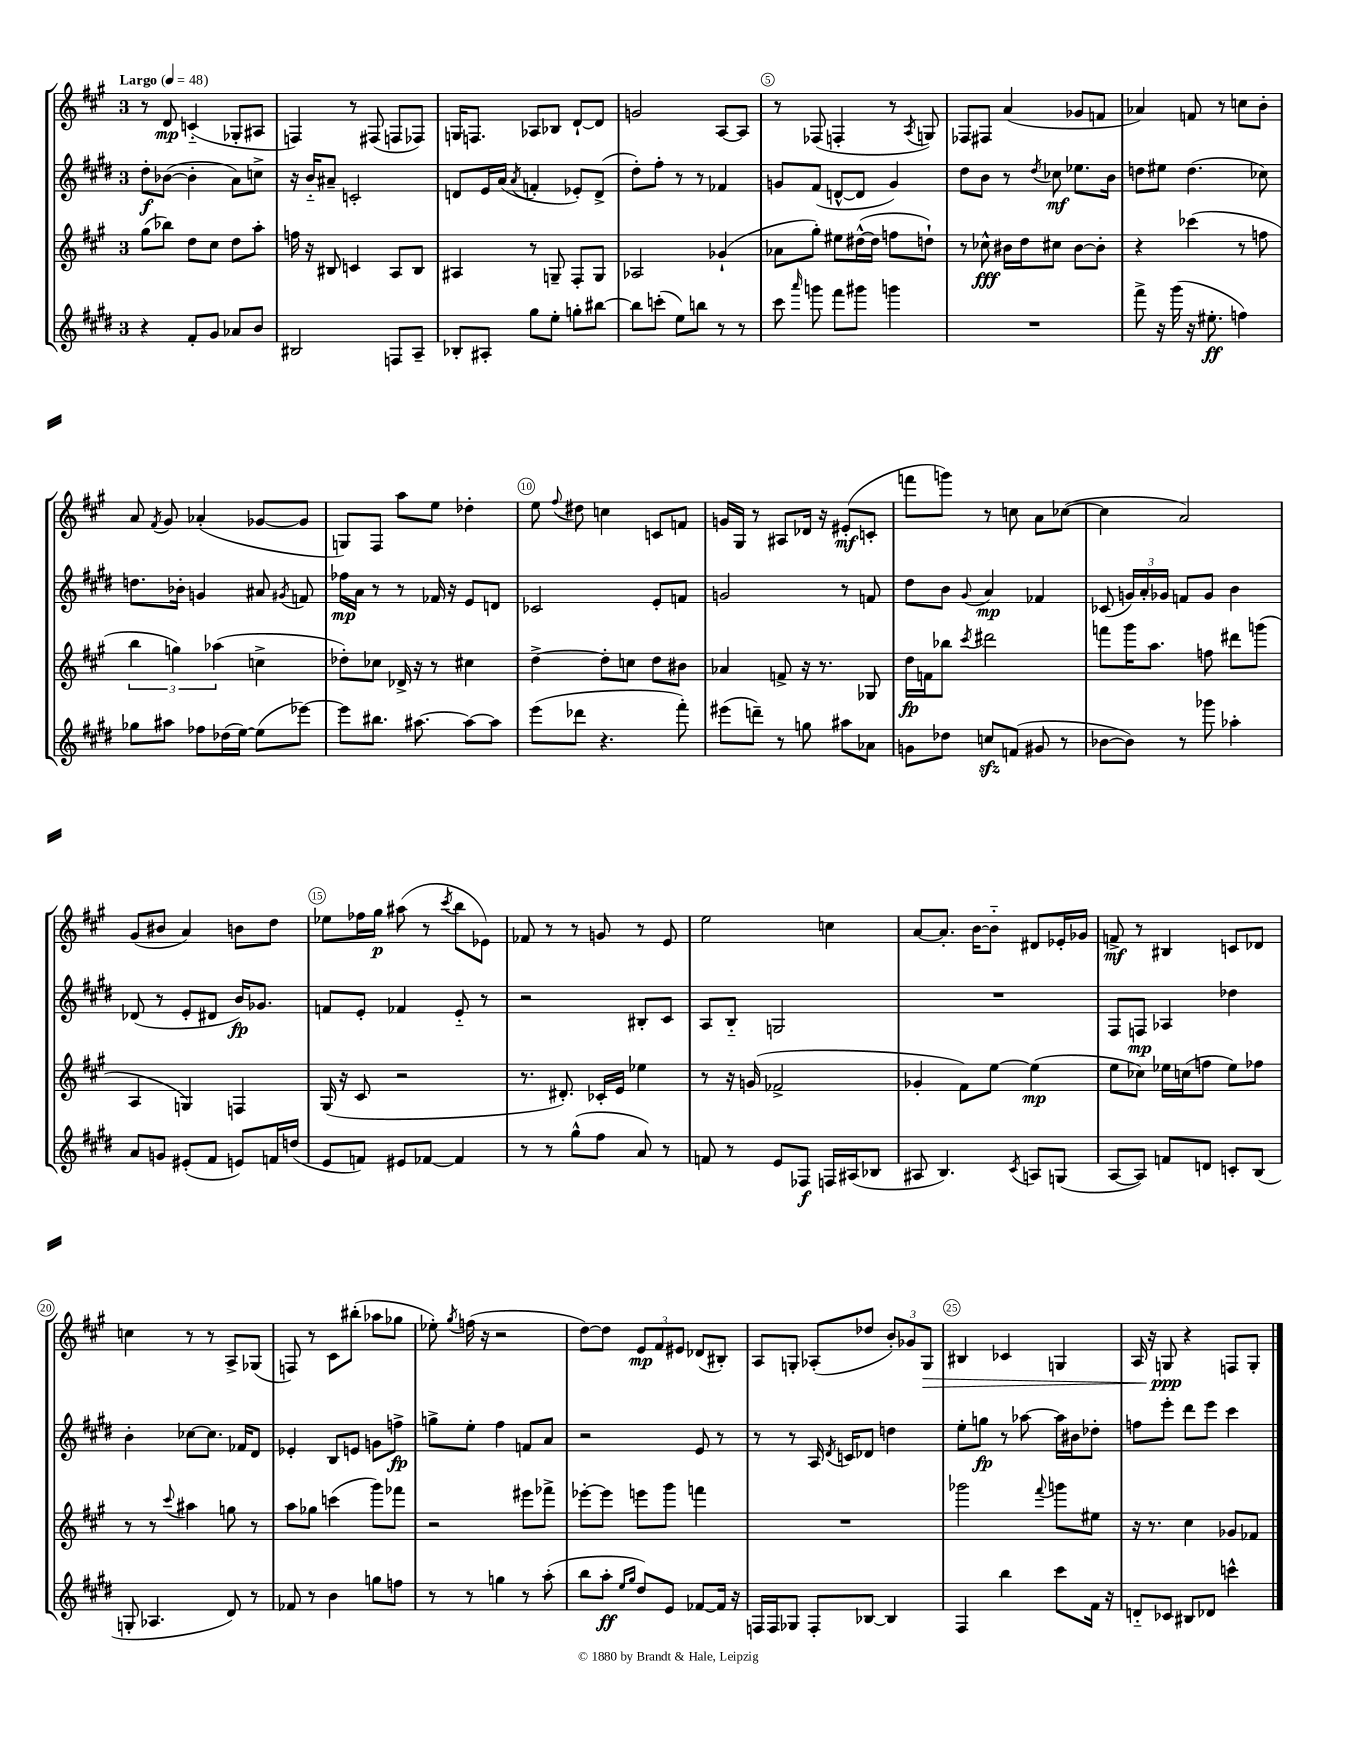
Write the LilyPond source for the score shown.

<<
\new StaffGroup <<
\new Staff = "s0" {
    \clef treble \key a \major \once \override Staff.TimeSignature.style = #'single-digit \time 3/4 \tempo "Largo" 4 = 48
    \autoBeamOff r8 d'8\mp c'4-_( ges8[-. ais8] |
    f4) r8 fis8( f8[ fes8]) |
    g16[ f8.] aes8[ bes8] d'8[~-! d'8] |
    g'2 a8[~ a8] |
    r8 fes8( f4-. r8 \acciaccatura { a8 } g8) |
    fes8[ fis8] a'4( ges'8[ f'8] |
    aes'4) f'8 r8 c''8[ b'8]-. |
    a'8 \acciaccatura { fis'8 } gis'8 aes'4-.( ges'8[~ ges'8] |
    g8[) fis8] a''8[ e''8] des''4-. |
    e''8 \appoggiatura { fis''8 } dis''8 c''4 c'8[ f'8] |
    g'16[ gis16] r8 ais8[ des'16] r16 eis'8[-.\mf( c'8]-. |
    f'''8[ g'''8]) r8 c''8 a'8[ ces''8]~( |
    ces''4 a'2) |
    gis'8[( bis'8] a'4) b'8[ d''8] |
    ees''8[ fes''16 gis''16]\p ais''8( r8 \acciaccatura { cis'''8 } b''8[ ees'8]) |
    fes'8 r8 r8 g'8 r8 e'8 |
    e''2 c''4 |
    a'8[~ a'8.]-. b'16[~ b'8]-_ dis'8[ ees'16-. ges'16] |
    f'8->\mf r8 bis4 c'8[ des'8] |
    c''4 r8 r8 a8[-> ges8]( |
    f8) r8 cis'8[ bis''8]-.( aes''8[ ges''8] |
    ees''8-.) \acciaccatura { gis''8 } f''16( r16 r2 |
    d''8[~) d''8] \tuplet 3/2 { e'8[\mp fis'8 eis'8] } des'8[( bis8]-.) |
    a8[ g8]-. aes8[-.( des''8] \tuplet 3/2 { b'8[-.) ges'8 g8]\> } |
    bis4 ces'4 g4 |
    a16 r16 g8\ppp\! r4 f8[ g8]-. \bar "|." |
}
\new Staff = "s1" {
    \clef treble \key e \major \once \override Staff.TimeSignature.style = #'single-digit \time 3/4
    \autoBeamOff dis''8[-.\f bes'8]~( bes'4-. a'8[) c''8]-> |
    r16 b'16[-_ ais'8]-- c'2-. |
    d'8[ e'16 a'16]( \acciaccatura { a'8 } f'4-. ees'8[-.) d'8]->( |
    dis''8[-.) fis''8]-. r8 r8 fes'4 |
    g'8[ fis'8]( d'8[~-^ d'8] g'4) |
    dis''8[ b'8] r8 \acciaccatura { dis''8 } ces''8\mf ees''8.[ b'16] |
    d''8[ eis''8] d''4.( ces''8) |
    d''8.[ bes'16]-. g'4 ais'8 \acciaccatura { gis'8 } f'8 |
    fes''16[\mp a'16] r8 r8 fes'16 r16 e'8[ d'8] |
    ces'2 e'8[-. f'8] |
    g'2 r8 f'8 |
    dis''8[ b'8] \appoggiatura { gis'8 } a'4\mp fes'4 |
    ces'8( \tuplet 3/2 { g'16[) a'16-. ges'16] } f'8[ ges'8] b'4 |
    des'8( r8 e'8[-. dis'8] b'16[\fp) ges'8.] |
    f'8[ e'8]-. fes'4 e'8-_ r8 |
    r2 bis8[-. cis'8] |
    a8[ b8]-_ g2 |
    R2. |
    fis8[ f8]\mp aes4 des''4 |
    b'4-. ces''8[~ ces''8.] fes'16[ dis'8] |
    ees'4-. b8[ e'8] g'8[ f''8]->\fp |
    g''8[-> e''8]-. fis''4 f'8[ a'8] |
    r2 e'8 r8 |
    r8 r8 a16 \acciaccatura { dis'8 } c'16[ des'8] d''4 |
    e''8[-. g''8]\fp r8 aes''8~ aes''16[ bis'16 des''8]-. |
    f''8[ e'''8]-. dis'''8[ e'''8] cis'''4 \bar "|." |
}
\new Staff = "s2" {
    \clef treble \key a \major \once \override Staff.TimeSignature.style = #'single-digit \time 3/4
    \autoBeamOff gis''8[( bes''8]) d''8[ cis''8] d''8[ a''8]-. |
    f''16 r16 bis8 c'4 a8[ bis8] |
    ais4 r8 g8-- fis8[-. g8] |
    aes2 ges'4-!( |
    aes'8[ gis''8]-.) eis''8[ dis''16~-^( dis''16] f''8[ d''8]-!) |
    r8 ces''8-^\fff bis'16[ d''16 cis''8] bis'8[~ bis'8]-. |
    r4 ces'''4( r8 f''8 |
    \tuplet 3/2 { b''4 g''4) aes''4( } c''4-> |
    des''8[-.) ces''8] des'16-> r16 r8 cis''4 |
    d''4~-> d''8[-. c''8] d''8[ bis'8] |
    aes'4 f'8-> r16 r8. ges8 |
    d''16[\fp f'16 bes''8] \acciaccatura { cis'''8 } dis'''2 |
    f'''8[ gis'''16 a''8.] f''8 dis'''8[ g'''8]( |
    a4 g4) f4 |
    gis16( r16 cis'8 r2 |
    r8. dis'8.-.) ces'16[-. e'16] ees''4 |
    r8 r16 g'16( fes'2-> |
    ges'4-. fis'8[) e''8]~ e''4\mp( |
    e''8[ ces''8]) ees''16[ c''16( f''8] ees''8[) fes''8] |
    r8 r8 \appoggiatura { cis'''8 } ais''4 g''8 r8 |
    a''8[ ges''8] c'''4( gis'''8[) fes'''8] |
    r2 eis'''8[ fes'''8]-> |
    ees'''8[~-. ees'''8] e'''8[ gis'''8] f'''4 |
    R2. |
    ges'''2 \appoggiatura { fis'''8 } g'''8[ eis''8] |
    r16 r8. cis''4 ges'8[ fes'8] \bar "|." |
}
\new Staff = "s3" {
    \clef treble \key e \major \once \override Staff.TimeSignature.style = #'single-digit \time 3/4
    \autoBeamOff r4 fis'8[-. gis'8] aes'8[ b'8] |
    bis2 f8[ a8]-- |
    bes8[-. ais8]-. gis''8[ e''8]-. g''8[-. bis''8]~ |
    bis''8[ c'''8]-.( e''8[) b''8] r8 r8 |
    cis'''8 \grace { a'''16 } g'''8 fis'''8[ gis'''8] g'''4 |
    R2. |
    fis'''8-> r16 gis'''16( r16 eis''8.-.\ff f''4) |
    ges''8[ ais''8] fes''8[ des''16( e''16]~) e''8[( ees'''8]~) |
    ees'''8[ bis''8.] ais''8.~ ais''8[~ ais''8] |
    e'''8[( des'''8] r4. fis'''8-.) |
    eis'''8[( d'''8]--) r8 g''8 ais''8[ aes'8] |
    g'8[ des''8] c''8[\sfz f'8]( gis'8 r8 |
    bes'8[~ bes'8]) r8 ges'''8 aes''4-. |
    a'8[ g'8] eis'8[-.( fis'8] e'8[) f'16 d''16]( |
    e'8[ f'8]) eis'8[ fes'8]~ fes'4 |
    r8 r8 gis''8[-^( fis''8] a'8) r8 |
    f'8 r8 e'8[ fes8]\f f16[ ais16( bes8] |
    ais8 b4.) \acciaccatura { cis'8 } a8[ g8]( |
    a8[~ a8]) f'8[ d'8] c'8[-. b8]( |
    g8-. aes4. dis'8) r8 |
    fes'8 r8 b'4 g''8[ f''8] |
    r8 r8 g''4 r8 a''8-.( |
    b''8[ a''8]-.\ff \grace { e''16[ gis''16] } dis''8[) e'8] fes'8[~ fes'16] r16 |
    f16[ f16 ges8] f8[-. bes8]~ bes4 |
    fis4 b''4 cis'''8[ fis'16] r16 |
    d'8[-_ ces'8] bis8[ des'8] c'''4-^ \bar "|." |
}
>>
>>
\layout { \context { \Score \override BarNumber.break-visibility = ##(#f #t #t) barNumberVisibility = #(every-nth-bar-number-visible 5) \override BarNumber.stencil = #(make-stencil-circler 0.1 0.3 ly:text-interface::print) } }
